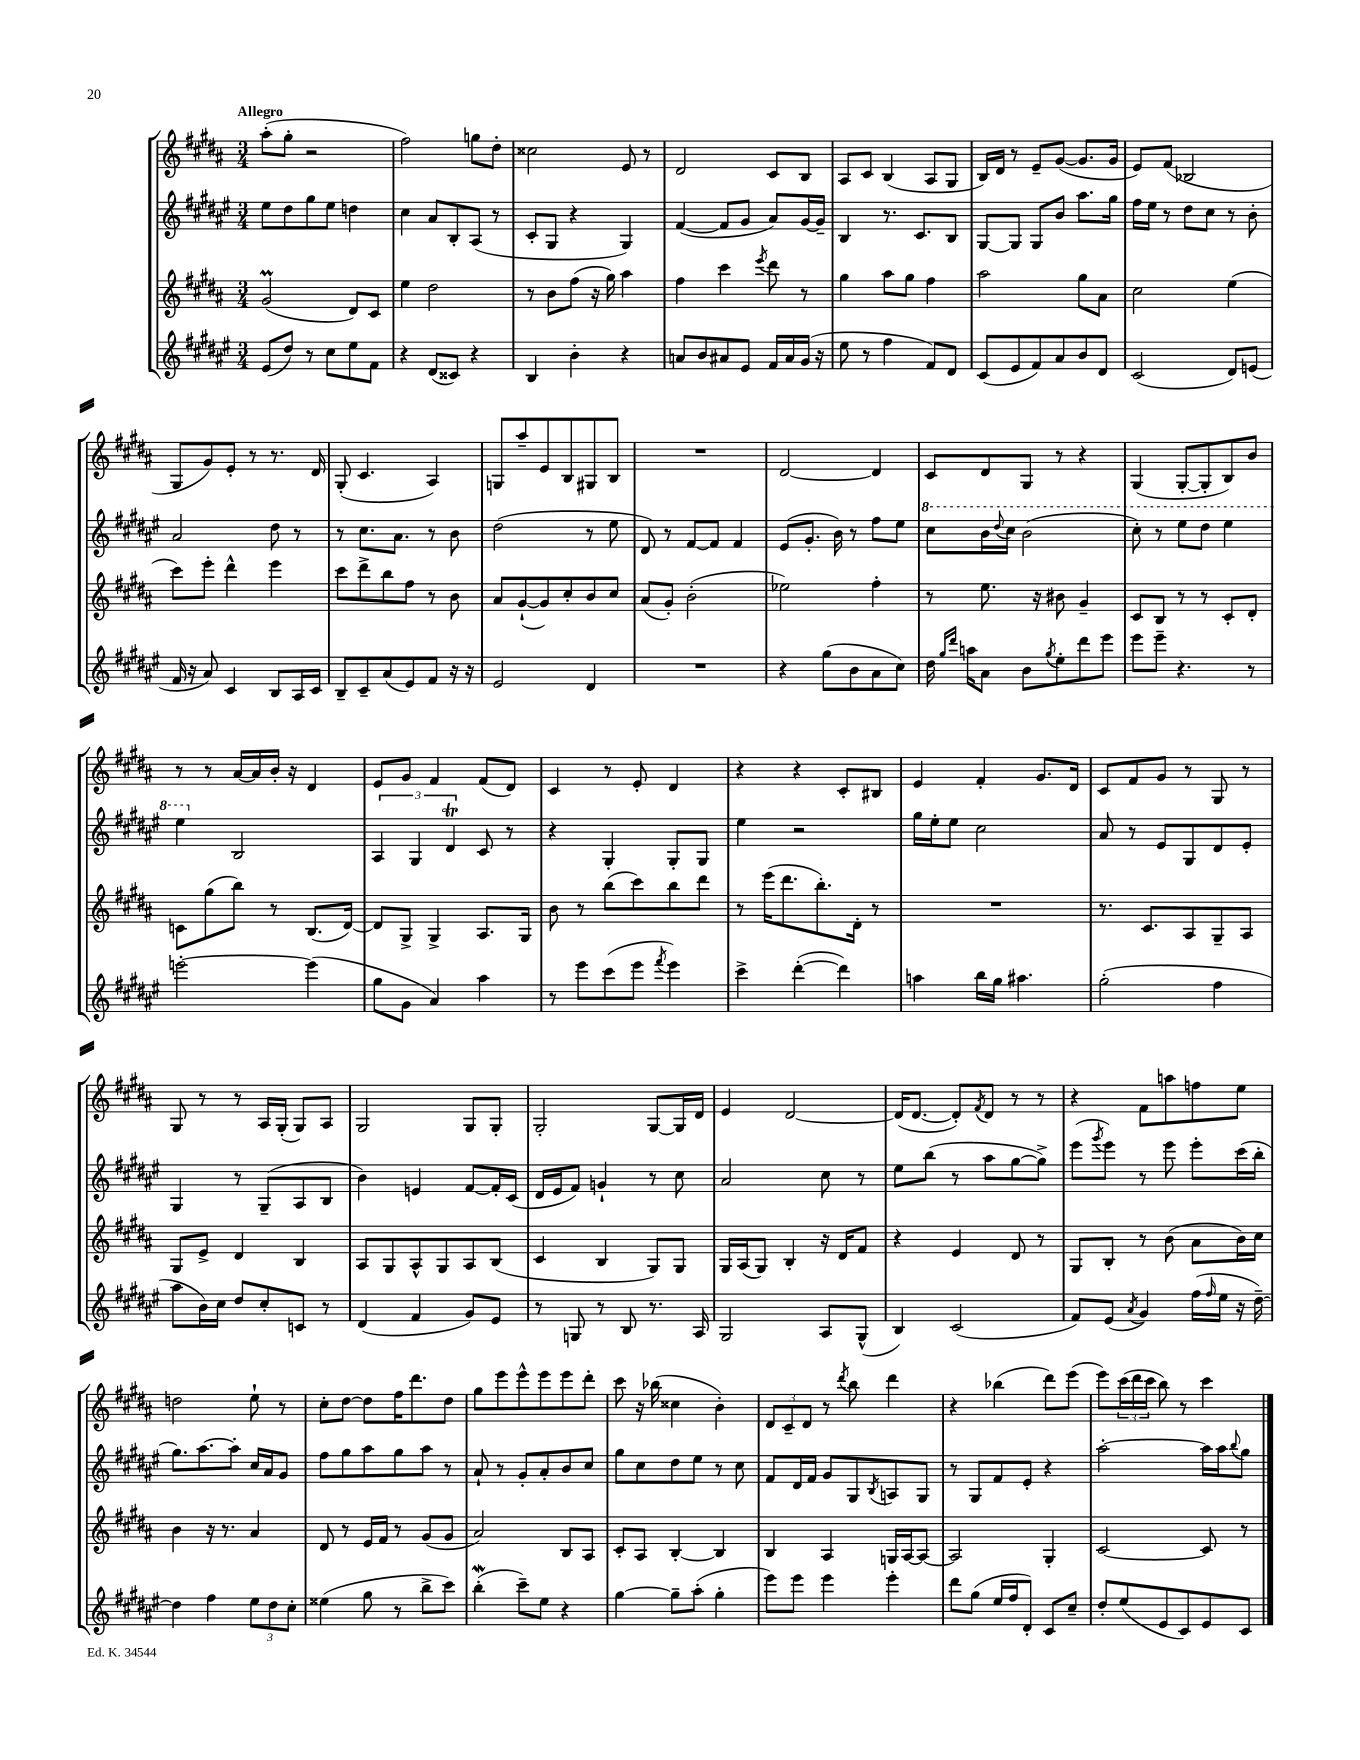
<<
\new StaffGroup <<
\new Staff = "s0" {
    \clef treble \key b \major \numericTimeSignature \time 3/4 \tempo "Allegro"
    ais''8-.( gis''8-. r2 |
    fis''2) g''8 dis''8-. |
    cisis''2 e'8 r8 |
    dis'2 cis'8 b8 |
    ais8 cis'8 b4( ais8 gis8 |
    b16) dis'16 r8 e'8-- gis'8~( gis'8. gis'16 |
    e'8) fis'8( bes2 |
    gis8 gis'8) e'8-. r8 r8. dis'16 |
    gis8-.( cis'4. ais4) |
    g8 ais''8-- e'8 b8 gis8 b8 |
    R2. |
    dis'2~ dis'4 |
    cis'8 dis'8 gis8 r8 r4 |
    gis4( gis8~-. gis8-. b8) b'8 |
    r8 r8 ais'16~ ais'16 b'16-. r16 dis'4 |
    e'8 gis'8 fis'4 fis'8( dis'8) |
    cis'4 r8 e'8-. dis'4 |
    r4 r4 cis'8-. bis8 |
    e'4 fis'4-. gis'8. dis'16 |
    cis'8 fis'8 gis'8 r8 gis8 r8 |
    gis8 r8 r8 ais16 gis16-.( gis8) ais8 |
    gis2 gis8 gis8-. |
    gis2-. gis8~ gis16 dis'16 |
    e'4 dis'2~ |
    dis'16( dis'8.~ dis'8-.) \acciaccatura { fis'8 } dis'8 r8 r8 |
    r4 fis'8 a''8 f''8 e''8 |
    d''2 e''8-! r8 |
    cis''8-. dis''8~ dis''8 fis''16 dis'''8. dis''8 |
    gis''8 e'''8 e'''8-^ e'''8 e'''8 dis'''8-. |
    cis'''8 r16 bes''16( cisis''4 b'4-.) |
    \tuplet 3/2 { dis'8 cis'8-- dis'8 } r8 \acciaccatura { dis'''8 } b''8 dis'''4 |
    r4 bes''4( dis'''8) e'''8( |
    e'''8) \tuplet 3/2 { cis'''16( dis'''16 cis'''16 } b''8) r8 cis'''4 \bar "|." |
}
\new Staff = "s1" {
    \clef treble \key fis \major \numericTimeSignature \time 3/4
    eis''8 dis''8 gis''8 eis''8 d''4 |
    cis''4 ais'8 b8-. ais8( r8 |
    cis'8-. gis8 r4 gis4) |
    fis'4~( fis'8 gis'8 ais'8) gis'16~ gis'16-- |
    b4 r8. cis'8. b8 |
    gis8~ gis8 gis8 b'8 ais''8. gis''16 |
    fis''16 eis''16 r8 dis''8 cis''8 r8 b'8-. |
    ais'2 dis''8 r8 |
    r8 cis''8. ais'8. r8 b'8 |
    dis''2( r8 eis''8 |
    dis'8) r8 fis'8~ fis'8 fis'4 |
    eis'8( gis'8.-. b'16) r8 fis''8 eis''8 |
    \ottava #1 cis'''8 b''16 \appoggiatura { dis'''8 } cis'''16 b''2( |
    cis'''8-.) r8 eis'''8 dis'''8 eis'''4 |
    eis'''4 \ottava #0 b2 |
    \tuplet 3/2 { ais4 gis4 dis'4\trill } cis'8 r8 |
    r4 gis4-. gis8-. gis8 |
    eis''4 r2 |
    gis''16 eis''16-. eis''8 cis''2 |
    ais'8 r8 eis'8 gis8 dis'8 eis'8-. |
    gis4 r8 gis8--( ais8 b8 |
    b'4) e'4 fis'8~ fis'16-. cis'16( |
    dis'16 eis'16 fis'8) g'4-! r8 cis''8 |
    ais'2 cis''8 r8 |
    eis''8 b''8( r8 ais''8 gis''8~ gis''8->) |
    eis'''8( \acciaccatura { gis'''8 } eis'''8) r8 eis'''8 eis'''8-. cis'''16( b''16-. |
    gis''8.) ais''8.~ ais''8-. cis''16 ais'16 gis'8 |
    fis''8 gis''8 ais''8 gis''8 ais''8 r8 |
    ais'8-! r8 gis'8-. ais'8-. b'8 cis''8 |
    gis''8 cis''8 dis''8 eis''8 r8 cis''8 |
    fis'8 dis'16 fis'16 gis'8 gis8 \acciaccatura { b8 } a8 gis8 |
    r8 gis8 fis'8 eis'8-. r4 |
    ais''2~-. ais''16 ais''16 \appoggiatura { b''8 } gis''8 \bar "|." |
}
\new Staff = "s2" {
    \clef treble \key b \major \numericTimeSignature \time 3/4
    gis'2\prall( dis'8) cis'8 |
    e''4 dis''2 |
    r8 b'8 fis''8( r16 gis''16) ais''4 |
    fis''4 cis'''4 \acciaccatura { e'''8 } dis'''8 r8 |
    gis''4 ais''8 gis''8 fis''4 |
    ais''2 gis''8 ais'8 |
    cis''2 e''4( |
    cis'''8) e'''8-. dis'''4-^ e'''4 |
    cis'''8 dis'''8-> b''8 fis''8 r8 b'8 |
    ais'8 gis'8~-!( gis'8) cis''8-. b'8 cis''8 |
    ais'8( gis'8-.) b'2-.( |
    ees''2) fis''4-. |
    r8 e''8. r16 bis'8 gis'4-- |
    cis'8 b8 r8 r8 cis'8-. dis'8-. |
    c'8 gis''8( b''8) r8 b8.( dis'16~) |
    dis'8 gis8-> gis4-> ais8. gis16 |
    b'8 r8 b''8( cis'''8) b''8 dis'''8 |
    r8 e'''16( dis'''8. b''8.-.) dis'16-. r8 |
    R2. |
    r8. cis'8. ais8 gis8-- ais8 |
    gis8 e'8-> dis'4 b4 |
    ais8 gis8 ais8-^ gis8 ais8 b8( |
    cis'4 b4 gis8) gis8 |
    gis16 ais16( gis8) b4-. r16 dis'16 fis'8 |
    r4 e'4 dis'8 r8 |
    gis8 b8-. r8 b'8( ais'8 b'16) cis''16 |
    b'4 r16 r8. ais'4 |
    dis'8 r8 e'16 fis'16 r8 gis'8( gis'8 |
    ais'2) b8 ais8 |
    cis'8-. ais8 b4~-. b4 |
    b4 ais4 g16 ais16~ ais8~ |
    ais2 gis4-. |
    cis'2~ cis'8 r8 \bar "|." |
}
\new Staff = "s3" {
    \clef treble \key fis \major \numericTimeSignature \time 3/4
    eis'8( dis''8) r8 cis''8 eis''8 fis'8 |
    r4 dis'8( cisis'8) r4 |
    b4 b'4-. r4 |
    a'8 b'8 ais'8 eis'8 fis'16 ais'16 gis'16( r16 |
    eis''8 r8 fis''4 fis'8) dis'8 |
    cis'8( eis'8 fis'8) ais'8 b'8 dis'8 |
    cis'2( dis'8) e'8( |
    fis'16 r16 ais'8) cis'4 b8 ais16 cis'16 |
    b8-- cis'8-- ais'8( eis'8) fis'8 r16 r16 |
    eis'2 dis'4 |
    R2. |
    r4 gis''8( b'8 ais'8 cis''8) |
    dis''16 \grace { gis''16 dis'''16 } a''16 ais'8 b'8 \acciaccatura { gis''8 } eis''8-. dis'''8 eis'''8 |
    eis'''8 eis'''8-- r4. r8 |
    e'''2~-. e'''4( |
    gis''8 gis'8 ais'4) ais''4 |
    r8 eis'''8 cis'''8( eis'''8 \acciaccatura { fis'''8 } eis'''4) |
    cis'''4-> dis'''4~-.( dis'''4) |
    a''4 b''16 gis''16 ais''4. |
    gis''2-.( fis''4 |
    ais''8 b'16) cis''16 dis''8 cis''8-. c'8 r8 |
    dis'4( fis'4 gis'8) eis'8 |
    r8 g8 r8 b8 r8. ais16 |
    gis2 ais8 gis8-^( |
    b4) cis'2( |
    fis'8) eis'8( \acciaccatura { ais'8 } gis'4) fis''16( \grace { fis''16 } eis''16 r16 dis''16~--) |
    dis''4 fis''4 \tuplet 3/2 { eis''8 dis''8 cis''8-. } |
    eisis''4( gis''8 r8 b''8-> cis'''8) |
    b''4-.\mordent( cis'''8--) eis''8 r4 |
    gis''4~ gis''8-- ais''8-.( gis''4-. |
    eis'''8) eis'''8 eis'''4 eis'''4-. |
    dis'''8 gis''8( eis''16 fis''16 dis'8-.) cis'8 cis''8-- |
    dis''8-. eis''8( eis'8 cis'8) eis'8 cis'8 \bar "|." |
}
>>
>>
\layout { \context { \Score \remove "Bar_number_engraver" } }
